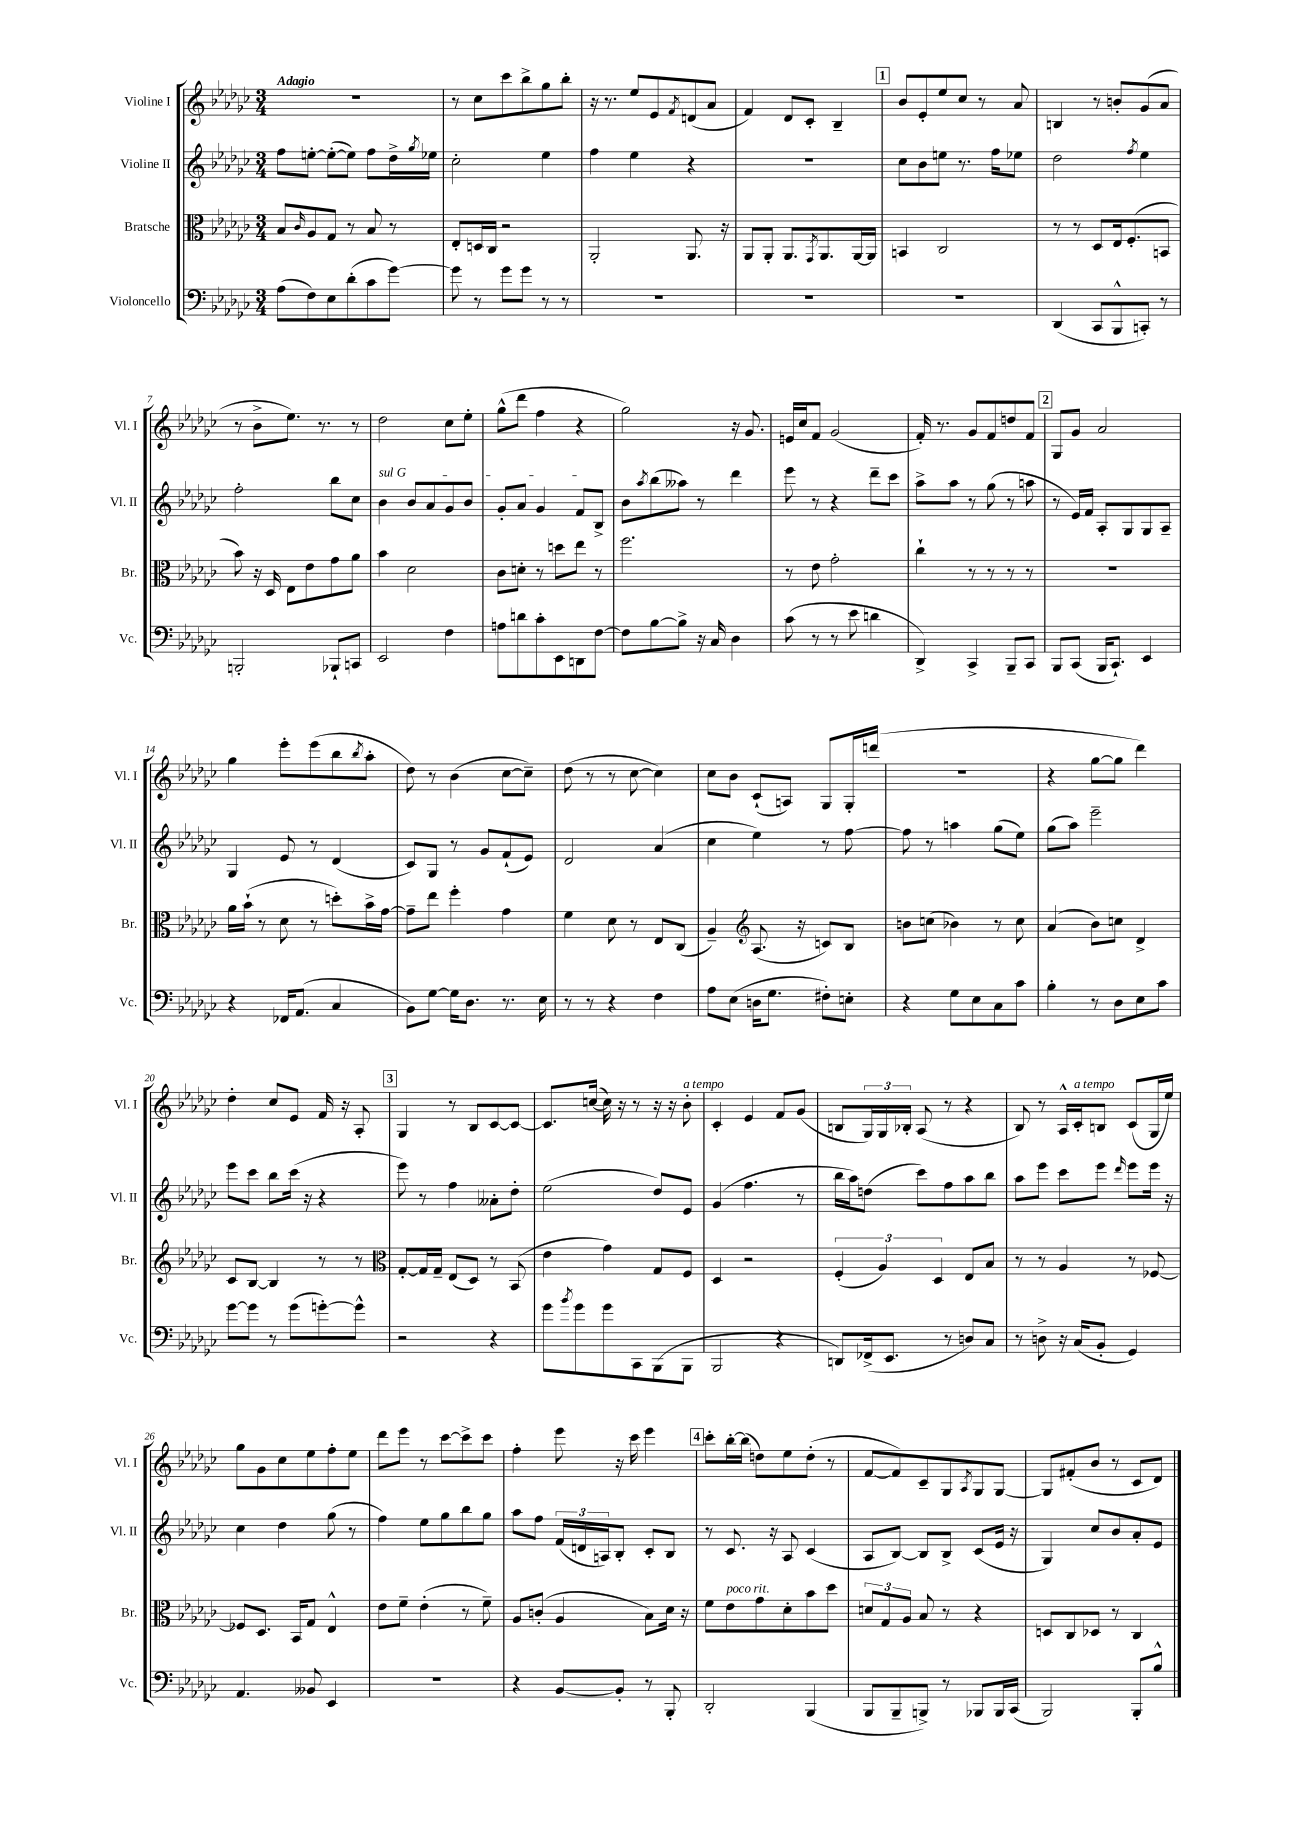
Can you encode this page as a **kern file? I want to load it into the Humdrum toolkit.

**kern	**kern	**kern	**kern
*staff4	*staff3	*staff2	*staff1
*clefF4	*clefC3	*clefG2	*clefG2
*k[b-e-a-d-g-c-]	*k[b-e-a-d-g-c-]	*k[b-e-a-d-g-c-]	*k[b-e-a-d-g-c-]
*M3/4	*M3/4	*M3/4	*M3/4
(8A-\L	8B-/L	8ff\L	2.r
.	16qqc-/	.	.
8F\)	8A-/	[8ee'\J	.
8E-\	8G-/J	(8ee'\_L	.
(8d-'\	8r	8ee\]J)	.
8c-\	8B-/	8ff\L	.
[8g-\J)	8r	16dd-^\L	.
.	.	8qgg-/	.
.	.	16ee-\JJ	.
=	=	=	=
8g-\]	8E-'/L	2cc-'\	8r
8r	16D/L	.	8cc-\L
.	16C-/JJ	.	.
8g-\L	2r	.	8ccc-\
8g-\J	.	.	8bb-^\
8r	.	4ee-\	8gg-\
8r	.	.	8bb-'\J
=	=	=	=
2.r	2AA-'/	4ff\	16r
.	.	.	8.r
.	.	4ee-\	8ee-/L
.	.	.	8e-/
.	.	.	8qf/
.	8.AA-/	4r	(8d/
.	.	.	8a-/J
.	16r	.	.
=	=	=	=
2.r	8AA-/L	2.r	4f/)
.	8AA-'/J	.	.
.	8.AA-/L	.	8d-/L
.	.	.	8c-'/J
.	8qGG-/	.	.
.	8.AA-/	.	.
.	.	.	4B-~/
.	[16AA-/L	.	.
.	16AA-/]JJ	.	.
=	=	=	=
2.r	4BB/	8cc-\L	8b-/L
.	.	8b-\	8e-'/
.	2C-/	8ee\J	8ee-/
.	.	8.r	8cc-/J
.	.	.	8r
.	.	16ff\LK	.
.	.	8ee-\J	8a-/
=	=	=	=
(4DD-/	8r	2dd-\	4B/
.	8r	.	.
8CC-/L	8D-/L	.	8r
8BBB-^^/	16E-/k	.	8b'/L
.	(8.F'/	.	.
.	.	8qff/	.
8CC'/J)	.	4ee-\	(8g-/
8r	8BB/J	.	8a-/J
=	=	=	=
2BBB'/	8b-\)	2ff'\	8r
.	16r	.	8b-^\L
.	16D-/	.	.
.	8E-\L	.	8.ee-\J)
.	8e-\	.	.
.	.	.	8.r
8BBB-`/L	8g-\	8bb-\L	.
8CC/J	8a-\J	8cc-\J	8r
=	=	=	=
2EE-/	4b-\	4b-\	2dd-\
.	2d-\	8b-/L	.
.	.	8a-/	.
4F\	.	8g-/	8cc-\L
.	.	8b-/J	8ee-'\J
=	=	=	=
8A\L	8c-\L	8g-'/L	(8gg-^^\L
8d\	8d'\J	8a-/J	8ddd-\J
8c-'\	8r	4g-/	4ff\
8EE-\	8dd\L	.	.
8DD\	8ee-\J	8f/L	4r
[8F\J	8r	8B-^/J	.
=	=	=	=
8F\]L	2.ff\	8b-\L	2gg-\)
.	.	8qaa-/	.
[8B-\	.	(8bb-\	.
8B-^\]J	.	8aa--\J)	.
16r	.	8r	.
16C-/	.	.	.
4D-\	.	4ddd-\	16r
.	.	.	8.g-/
=	=	=	=
(8c-\	8r	8eee-\	16e/LL
.	.	.	16cc-/J
8r	8e-\	8r	8f/J
8r	2g-'\	4r	(2g-/
8e-\	.	.	.
4d\	.	8ddd-~\L	.
.	.	8ccc-\J	.
=	=	=	=
4DD-^/)	4cc-`\	8aa-^\L	16f'/)
.	.	.	8.r
.	.	8aa-\J	.
4CC-^/	8r	8r	8g-/L
.	8r	(8gg-\	8f/
8BBB-~/L	8r	8r	8dd/
8CC-/J	8r	8aa\	8f/J
=	=	=	=
8BBB-/L	2.r	8r	8G-/L
(8CC-/J	.	16e-/LL)	8g-/J
.	.	16f/JJ	.
16BBB-/LK	.	8A-'/L	2a-/
8.CC-`/J)	.	.	.
.	.	8G-/	.
4EE-/	.	8G-/	.
.	.	8A-~/J	.
=	=	=	=
4r	16a-\LL	4G-/	4gg-\
.	(16b-`\JJ	.	.
.	8r	.	.
16FF-/LK	8d-\	8e-/	8eee-'\L
(8.AA-/J	.	.	.
.	8r	8r	(8eee-\
4C-/	8dd'\L)	(4d-/	8bb-\
.	.	.	8qbb-/
.	16b-^\L	.	8aa-'\J
.	[16g-\JJ	.	.
=	=	=	=
8BB-\L)	8g-~\]L	8c-/L)	8dd-\)
[8G-\J	8ee-\J	8G-/J	8r
16G-\]LK	4ff'\	8r	(4b-\
8.D-\J	.	.	.
.	.	8g-/L	.
8.r	4g-\	(8f`/	[8cc-\L
.	.	8e-/J)	8cc-~\]J)
16E-\	.	.	.
=	=	=	=
8r	4f\	2d-/	(8dd-\
8r	.	.	8r
4r	8d-\	.	8r
.	8r	.	[8cc-\
4F\	8E-/L	(4a-/	4cc-\])
.	(8C-/J	.	.
=	=	=	=
8A-\L	4A-~/)	4cc-\	8cc-\L
(8E-\J	.	.	8b-\J
*	*clefG2	*	*
16D\LK	(8.A-/	4ee-\)	(8c-`/L
8.G-\J	.	.	.
.	.	.	8A/J)
.	16r	.	.
8F#'\L)	8c/L)	8r	8G-/L
8E'\J	8B-/J	[8ff\	16G-'/L
.	.	.	(16ddd/JJ
=	=	=	=
4r	8b\L	8ff\]	2.r
.	(8cc\J	8r	.
8G-\L	4b-\)	4aa\	.
8E-\	.	.	.
8C-\	8r	(8gg-\L	.
8c-\J	8cc\	8ee-\J)	.
=	=	=	=
4B-'\	(4a-/	(8gg-\L	4r
.	.	8aa-\J)	.
8r	8b-\L)	2eee-~\	[8gg-\L
8D-\L	8cc\J	.	8gg-\]J
8E-\	4d-^/	.	4ddd-\)
8c-\J	.	.	.
=	=	=	=
[8g-\L	8c-/L	8eee-\L	4dd-'\
8g-\]J	[8B-/J	8ccc-\J	.
8r	4B-/]	8bb-\L	8cc-/L
(8g-\L	.	(16ccc-\Jk	8e-/J
.	.	16r	.
[8g'\)	8r	4r	16f/
.	.	.	16r
8g^^\]J	8r	.	8A-'/
=	=	=	=
*	*clefC3	*	*
2r	[8G-'/L	8eee-\)	4G-/
.	16G-/]L	8r	.
.	16G-~/JJ	.	.
.	(8E-/L	4ff\	8r
.	8D-/J)	.	8B-/L
4r	8r	8a--'\L	[8c-/
.	(8BB-/	8dd-'\J	8c-/_J
=	=	=	=
8g-\L	4e-\	(2ee-\	8.c-/]L
8qb-/	.	.	.
8g-\	.	.	.
.	.	.	([16cc/Jk
8g-\	4g-\)	.	16cc\])
.	.	.	16r
8CC-\	.	.	8r
(8BBB-\	8G-/L	8dd-/L)	16r
.	.	.	16r
8BBB-\J	8F/J	8e-/J	8b-'\
=	=	=	=
2BBB-/	4D-/	(4g-/	4c-'/
.	2r	4.ff\	4e-/
4r	.	.	8f/L
.	.	8r	(8g-/J
=	=	=	=
8DD/L)	(6F'/	16bb-\LL	8B/L
.	.	16aa-\J)	.
(16FF-^/k	.	(8dd\J	24G-/L)
.	6A-/)	.	24G-/
8.EE-/J	.	.	.
.	.	.	24B-'/JJ
.	.	8ccc-\L)	(8A-/
.	6D-/	.	.
8r	.	8ff\	8r
8D/L)	8E-/L	8aa-\	4r
8C-/J	8B-/J	8bb-\J	.
=	=	=	=
8r	8r	8aa-\L	8B-/)
8D^\	8r	8eee-\J	8r
16r	4A-/	8ccc-\L	16A-^^/LL
(16C-/LK	.	.	16c-'/J
8BB-'/J	.	8eee-\J	8B/J
.	.	16qqddd-/	.
4GG-/)	8r	8eee-\L	(8c-/L
.	[8F-/	16eee-\Jk	16G-/L
.	.	16r	16ee-/JJ)
=	=	=	=
4.AA-/	8F-/]L	4cc-\	8gg-\L
.	8.D-/J	.	8g-\
.	.	4dd-\	8cc-\
.	16BB-/LK	.	.
8BB--/	8G-/J	.	8ee-\
4EE-/	4E-^^/	(8gg-\	8ff'\
.	.	8r	8ee-\J
=	=	=	=
2.r	8e-\L	4ff\)	8ddd-\L
.	8f~\J	.	8eee-\J
.	(4e-'\	8ee-\L	8r
.	.	8gg-\	[8ccc-\L
.	8r	8bb-\	8ccc-^\]
.	8f~\)	8gg-\J	8ccc-\J
=	=	=	=
4r	8A-/L	8aa-\L	4ff'\
.	(8c'/J	8ff\J	.
[8BB-/L	4A-/	(24f/LL	8eee-\
.	.	24d/	.
.	.	24A/J)	.
8BB-'/]J	.	8B-'/J	16r
.	.	.	16ccc-\
8r	8B-\L)	8c-'/L	4eee-\
8BBB-'/	16d-\Jk	8B-/J	.
.	16r	.	.
=	=	=	=
2DD-'/	8f\L	8r	8ccc-'\L
.	8e-\	8.c-/	[16bb-'\L
.	.	.	(16bb-\]JJ
.	8g-\	.	8dd\L)
.	.	16r	.
.	8d-'\	8A-/	8ee-\
(4BBB-/	8b-\	(4c-/	(8dd'\J
.	8dd-\J	.	8r
=	=	=	=
8BBB-/L	12d/L	8A-/L	[8f/L
.	12G-/	.	.
8BBB-~/	.	[8B-/J)	8f/])
.	12A-/J	.	.
8BBB^/J)	8B-/	8B-/]L	8c-~/
8r	8r	8B-^/J	8G-/
.	.	.	8qA-/
8BBB-/L	4r	(8c-/L	8G-/
16BBB-/L	.	16e-/Jk	[8G-/J
(16CC-/JJ	.	16r	.
=	=	=	=
2BBB-/)	8D/L	4G-/)	8G-/]L
.	8C-/	.	(8f#'/
.	8D-/J	8cc-/L	8b-/J
.	8r	8b-/	8r
8BBB-'/L	4C-/	8a-'/	8c-/L
8B-^^/J	.	8e-/J	8d-/J)
==	==	==	==
*-	*-	*-	*-
